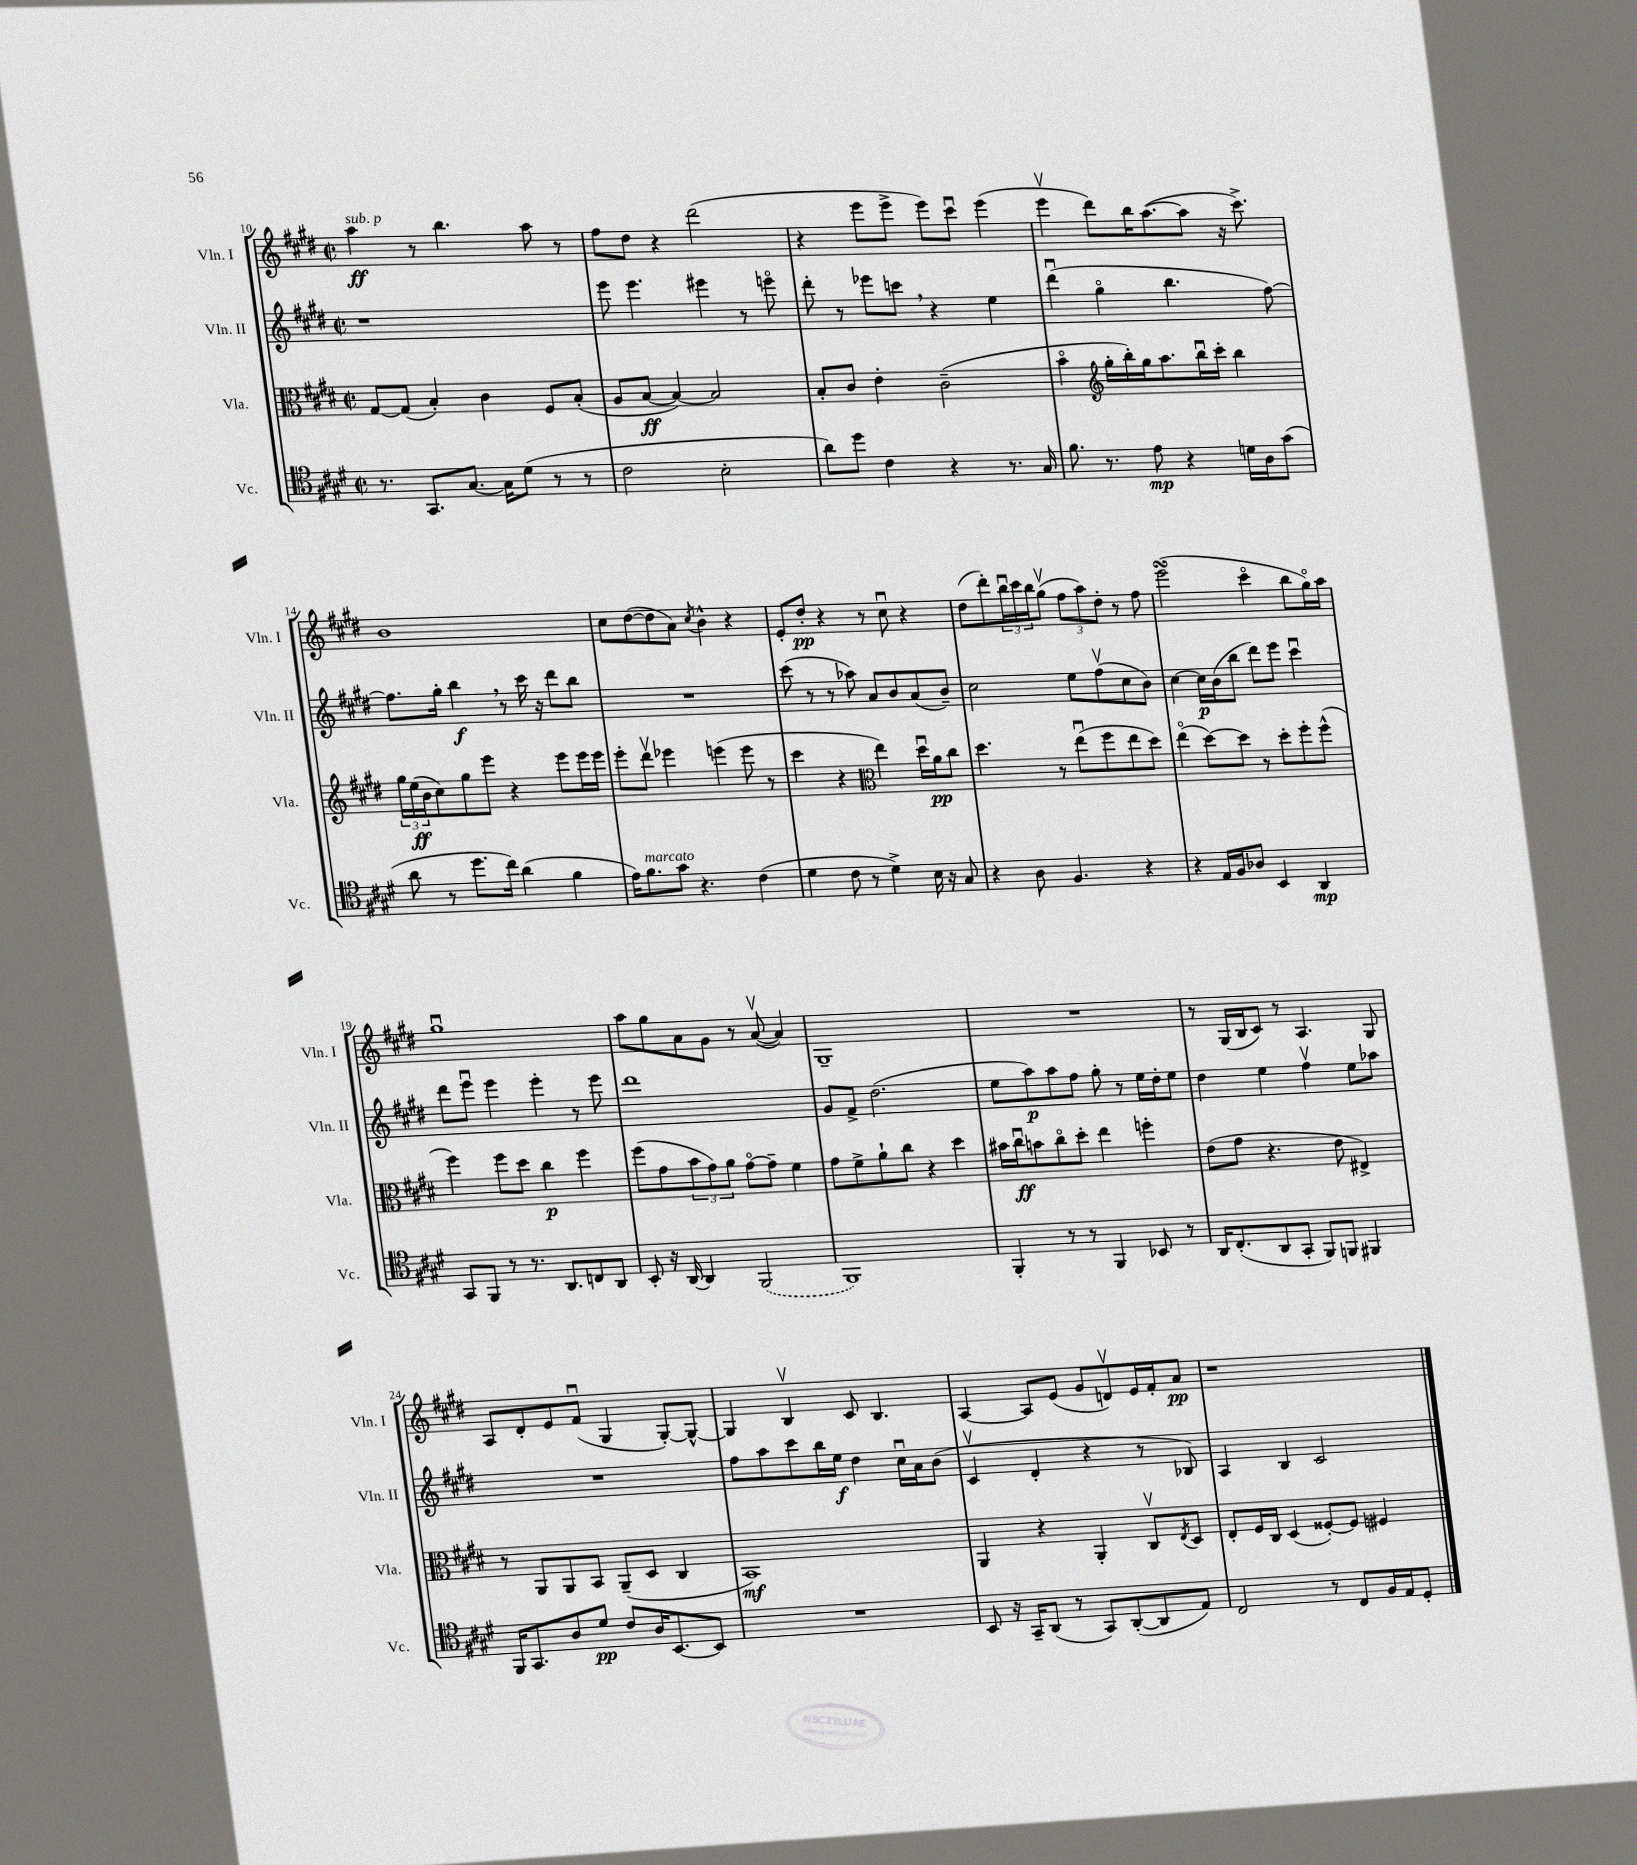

**kern	**dynam	**kern	**dynam	**kern	**dynam	**kern	**dynam
*part4	*part4	*part3	*part3	*part2	*part2	*part1	*part1
*staff4	*staff4	*staff3	*staff3	*staff2	*staff2	*staff1	*staff1
*I"Vc.	*	*I"Vla.	*	*I"Vln. II	*	*I"Vln. I	*
*I'Vc.	*	*I'Vla.	*	*I'Vln. II	*	*I'Vln. I	*
*clefC4	*	*clefC3	*	*clefG2	*	*clefG2	*
*k[f#c#g#d#]	*	*k[f#c#g#d#]	*	*k[f#c#g#d#]	*	*k[f#c#g#d#]	*
*M2/2	*	*M2/2	*	*M2/2	*	*M2/2	*
*met(c|)	*	*met(c|)	*	*met(c|)	*	*met(c|)	*
=10	=10	=10	=10	=10	=10	=10	=10
!	!	!	!	!	!	!LO:TX:a:i:t=sub. p	!
8.r	.	[8G#/L	.	1r	.	4aa\	ff
.	.	(8G#/J]	.	.	.	.	.
8.GG#/L	.	.	.	.	.	.	.
.	.	4B'/)	.	.	.	8r	.
[8.G#/J	.	.	.	.	.	4.bb\	.
.	.	4c#\	.	.	.	.	.
16G#\KL]	.	.	.	.	.	.	.
(8d#\J	.	.	.	.	.	.	.
8r	.	8F#/L	.	.	.	8aa\	.
8r	.	(8B'/J	.	.	.	8r	.
=11	=11	=11	=11	=11	=11	=11	=11
2c#\	.	8A/L	.	8eee\	.	8ff#\L	.
.	.	[8B/J	ff	4.eee\	.	8dd#\J	.
.	.	4B/_)	.	.	.	4r	.
2B'\	.	2B/]	.	4eee#X\	.	(2ddd#\	.
.	.	.	.	8r	.	.	.
.	.	.	.	8eeen\	.	.	.
=12	=12	=12	=12	=12	=12	=12	=12
8a\L)	.	8B'/L	.	8ddd#'\	.	4r	.
8dd#\J	.	8c#/J	.	8r	.	.	.
4c#\	.	4e'\	.	8eee-X\L	.	8eee\L	.
.	.	.	.	8cccn,\J	.	8eee^\J	.
4r	.	(2c#~\	.	4r	.	8eee\L)	.
.	.	.	.	.	.	8ccc#u\J	.
8.r	.	.	.	4ee\	.	(4eee\	.
16G#/	.	.	.	.	.	.	.
=13	=13	=13	=13	=13	=13	=13	=13
8.f#\	.	4b\	.	(4ddd#u\	.	4eeev\	.
8.r	.	.	.	.	.	.	.
*	*	*clefG2	*	*	*	*	*
.	.	16gg#'\LL	.	4gg#\	.	8ddd#\L)	.
.	.	16bb'\)	.	.	.	.	.
8e\	mp	16gg#\J	.	.	.	16bb\K	.
.	.	8.aa\	.	.	.	([8.aa\	.
4r	.	.	.	4.bb\	.	.	.
.	.	16bbu\L	.	.	.	8aa\J]	.
.	.	16ccc#'\JJ	.	.	.	.	.
16dn\LL	.	4bb\	.	.	.	16r	.
16A\J	.	.	.	.	.	8.ccc#^\)	.
(8g#\J	.	.	.	[8ff#\)	.	.	.
!!LO:LB:g=z
=14	=14	=14	=14	=14	=14	=14	=14
8a\	.	24gg#\LL	.	8.ff#\L]	.	1b	.
.	.	(24ee\	ff	.	.	.	.
.	.	24b\J	.	.	.	.	.
8r	.	8cc#\)	.	.	.	.	.
.	.	.	.	16gg#'\Jk	.	.	.
8.dd#\L	.	8gg#\	.	4bb,\	f	.	.
.	.	8eee\J	.	.	.	.	.
16cc#\Jk)	.	.	.	.	.	.	.
(4a\	.	4r	.	8r	.	.	.
.	.	.	.	16ccc#\	.	.	.
.	.	.	.	16r	.	.	.
4f#\	.	8eee\L	.	8ddd#\L	.	.	.
.	.	16eee\L	.	8bb\J	.	.	.
.	.	16eee\JJ	.	.	.	.	.
=15	=15	=15	=15	=15	=15	=15	=15
16e\KL)	.	8eee'\L	.	1r	.	8cc#\L	.
!LO:TX:a:i:t=marcato	!	!	!	!	!	!	!
8.f#\	.	.	.	.	.	.	.
.	.	8ddd#v\J	.	.	.	([8dd#\	.
8g#\J	.	4eee-X\	.	.	.	8dd#\]	.
4.r	.	.	.	.	.	8a\J)	.
.	.	.	.	.	.	8qcc#/	.
.	.	(4eeen\	.	.	.	4b^^\	.
(4c#\	.	8eee\	.	.	.	4r	.
.	.	8r	.	.	.	.	.
=16	=16	=16	=16	=16	=16	=16	=16
4d#\	.	4ccc#\	.	(8ccc#\	.	8e'/L	.
.	.	.	.	8r	.	8dd#'/J	pp
8c#\	.	4r	.	8r	.	4r	.
8r	.	.	.	8aa-X\)	.	.	.
*	*	*clefC3	*	*	*	*	*
4d#^\)	.	4ee\)	.	8a/L	.	8r	.
.	.	.	.	8b/	.	8cc#u\	.
16B\	.	16dd#u\LL	.	(8a/	.	4r	.
16r	.	16a\J	pp	.	.	.	.
8G#/	.	8cc#\J	.	8b~/J)	.	.	.
=17	=17	=17	=17	=17	=17	=17	=17
4r	.	4.dd#\	.	2cc#\	.	(8dd#\L	.
.	.	.	.	.	.	8ddd#'\)	.
8A\	.	.	.	.	.	24bbu\L	.
.	.	.	.	.	.	24ccc#\	.
.	.	.	.	.	.	24bb\J	.
4.F#/	.	8r	.	.	.	(8gg#v\J	.
.	.	(8eeu\L	.	8ee\L	.	12ff#\L	.
.	.	.	.	.	.	12aa\)	.
.	.	8ff#\	.	(8ff#v\	.	.	.
.	.	.	.	.	.	12dd#'\J	.
4r	.	8ee\	.	8cc#\	.	8r	.
.	.	8dd#\J)	.	8b\J)	.	8ff#\	.
=18	=18	=18	=18	=18	=18	=18	=18
4r	.	(4ee\	.	[4cc#\	.	(2eeesSSs\	.
16E/LL	.	[8dd#\L)	.	16cc#\LL]	p	.	.
16F#/J	.	.	.	(16b\J	.	.	.
8A-X/J	.	8dd#\J]	.	8bb\J	.	.	.
4BB/	.	8r	.	8ddd#\L)	.	4ccc#\	.
.	.	8dd#'\L	.	8eee\J	.	.	.
4AA/	mp	8ff#'\	.	4ccc#u\	.	8bb\L	.
.	.	(8ff#^^\J	.	.	.	16gg#\L)	.
.	.	.	.	.	.	16aa\JJ	.
!!LO:LB:g=z
=19	=19	=19	=19	=19	=19	=19	=19
8GG#/L	.	4ff#\)	.	8ddd#\L	.	1gg#u	.
8FF#/J	.	.	.	8eeeu\J	.	.	.
8r	.	8ff#\L	.	4eee\	.	.	.
8.r	.	8dd#\J	.	.	.	.	.
.	.	4cc#\	p	4eee'\	.	.	.
8.AA/L	.	.	.	.	.	.	.
8Cn/	.	4ff#\	.	8r	.	.	.
8AA/J	.	.	.	8eee\	.	.	.
=20	=20	=20	=20	=20	=20	=20	=20
8BB'/	.	(8ff#\L	.	1ddd#	.	8aa\L	.
16r	.	8g#\	.	.	.	8gg#\	.
[16AA/	.	.	.	.	.	.	.
4AA/]	.	12b\	.	.	.	8a\	.
.	.	12g#\)	.	.	.	.	.
.	.	.	.	.	.	8g#\J	.
.	.	12a\J	.	.	.	.	.
(2FF#/	.	[8g#\L	.	.	.	8r	.
.	.	8g#~\J]	.	.	.	([8av/	.
.	.	4f#\	.	.	.	4a/])	.
=21	=21	=21	=21	=21	=21	=21	=21
1FF#)	.	8g#\L	.	8g#/L	.	1G#~	.
.	.	8f#^\	.	8f#^/J	.	.	.
.	.	8a`\	.	(2.dd#\	.	.	.
.	.	8cc#\J	.	.	.	.	.
.	.	4r	.	.	.	.	.
.	.	4dd#\	.	.	.	.	.
=22	=22	=22	=22	=22	=22	=22	=22
4FF#'/	.	16b#X\LL	.	8ee\L	.	1r	.
.	.	16cc#u\J	ff	.	.	.	.
.	.	8bn\	.	8aa\)	p	.	.
8r	.	8cc#\	.	8aa\	.	.	.
8r	.	8dd#'\J	.	8ff#\J	.	.	.
4FF#/	.	4ee\	.	8gg#'\	.	.	.
.	.	.	.	8r	.	.	.
8BB-X/	.	4ffn'\	.	16ee\LL	.	.	.
.	.	.	.	16dd#'\J	.	.	.
8r	.	.	.	8ee\J	.	.	.
=23	=23	=23	=23	=23	=23	=23	=23
16AA/KL	.	(8e\L	.	4dd#\	.	8r	.
(8.C#'/	.	.	.	.	.	.	.
.	.	8g#\J	.	.	.	(16G#/LL	.
.	.	.	.	.	.	16B/J	.
8AA/	.	4.r	.	4ee\	.	8c#/J)	.
8GG#'/J	.	.	.	.	.	8r	.
8FF#/L)	.	.	.	4ff#v\	.	4.A/	.
8FFn/J	.	8e\	.	.	.	.	.
4FF#X/	.	4E#X^/)	.	8ee\L	.	.	.
.	.	.	.	8aa-X\J	.	8G#/	.
!!LO:LB:g=z
=24	=24	=24	=24	=24	=24	=24	=24
16FF#/KL	.	8r	.	1r	.	8A/L	.
8.GG#/	.	.	.	.	.	.	.
.	.	8AA/L	.	.	.	8d#'/	.
8A/	.	8AA/	.	.	.	8e/	.
8d#/J	pp	8BB/J	.	.	.	(8f#u/J	.
8c#/L	.	(8AA~/L	.	.	.	4G#/	.
16A/K	.	8D#/J	.	.	.	.	.
[8.BB/	.	.	.	.	.	.	.
.	.	4C#/	.	.	.	[8G#'/L)	.
8BB/J]	.	.	.	.	.	8G#^^/J_	.
=25	=25	=25	=25	=25	=25	=25	=25
1r	.	1BB)	mf	8ff#\L	.	4G#/]	.
.	.	.	.	8aa\	.	.	.
.	.	.	.	8ccc#\	.	4Bv/	.
.	.	.	.	16bb\L	.	.	.
.	.	.	.	16ee\JJ	f	.	.
.	.	.	.	4dd#\	.	8c#/	.
.	.	.	.	.	.	4.B/	.
.	.	.	.	16cc#u\LL	.	.	.
.	.	.	.	16a\J	.	.	.
.	.	.	.	(8b\J	.	.	.
=26	=26	=26	=26	=26	=26	=26	=26
8BB/	.	4AA/	.	4c#v/	.	[4A/	.
16r	.	.	.	.	.	.	.
16GG#~/KL	.	.	.	.	.	.	.
(8AA/J	.	4r	.	4d#'/	.	8A/L]	.
8r	.	.	.	.	.	(8e/J	.
8GG#/L)	.	4AA'/	.	4r	.	8g#/L	.
([8AA'/	.	.	.	.	.	8dnv/)	.
8AA/]	.	8C#v/L	.	8r	.	16e/L	.
.	.	.	.	.	.	16f#'/J	.
.	.	8qE/	.	.	.	.	.
8E/J)	.	8D#/J	.	8B-X/)	.	8a/J	pp
=27	=27	=27	=27	=27	=27	=27	=27
2C#/	.	8E'/L	.	4A/	.	1r	.
.	.	16F#/L	.	.	.	.	.
.	.	16C#/JJ	.	.	.	.	.
.	.	(4D#/	.	4B/	.	.	.
8r	.	[8F##X'/L)	.	2c#/	.	.	.
8C#/L	.	8F##/J]	.	.	.	.	.
16F#/L	.	4F#X/	.	.	.	.	.
16E/J	.	.	.	.	.	.	.
8D#'/J	.	.	.	.	.	.	.
==	==	==	==	==	==	==	==
*-	*-	*-	*-	*-	*-	*-	*-
